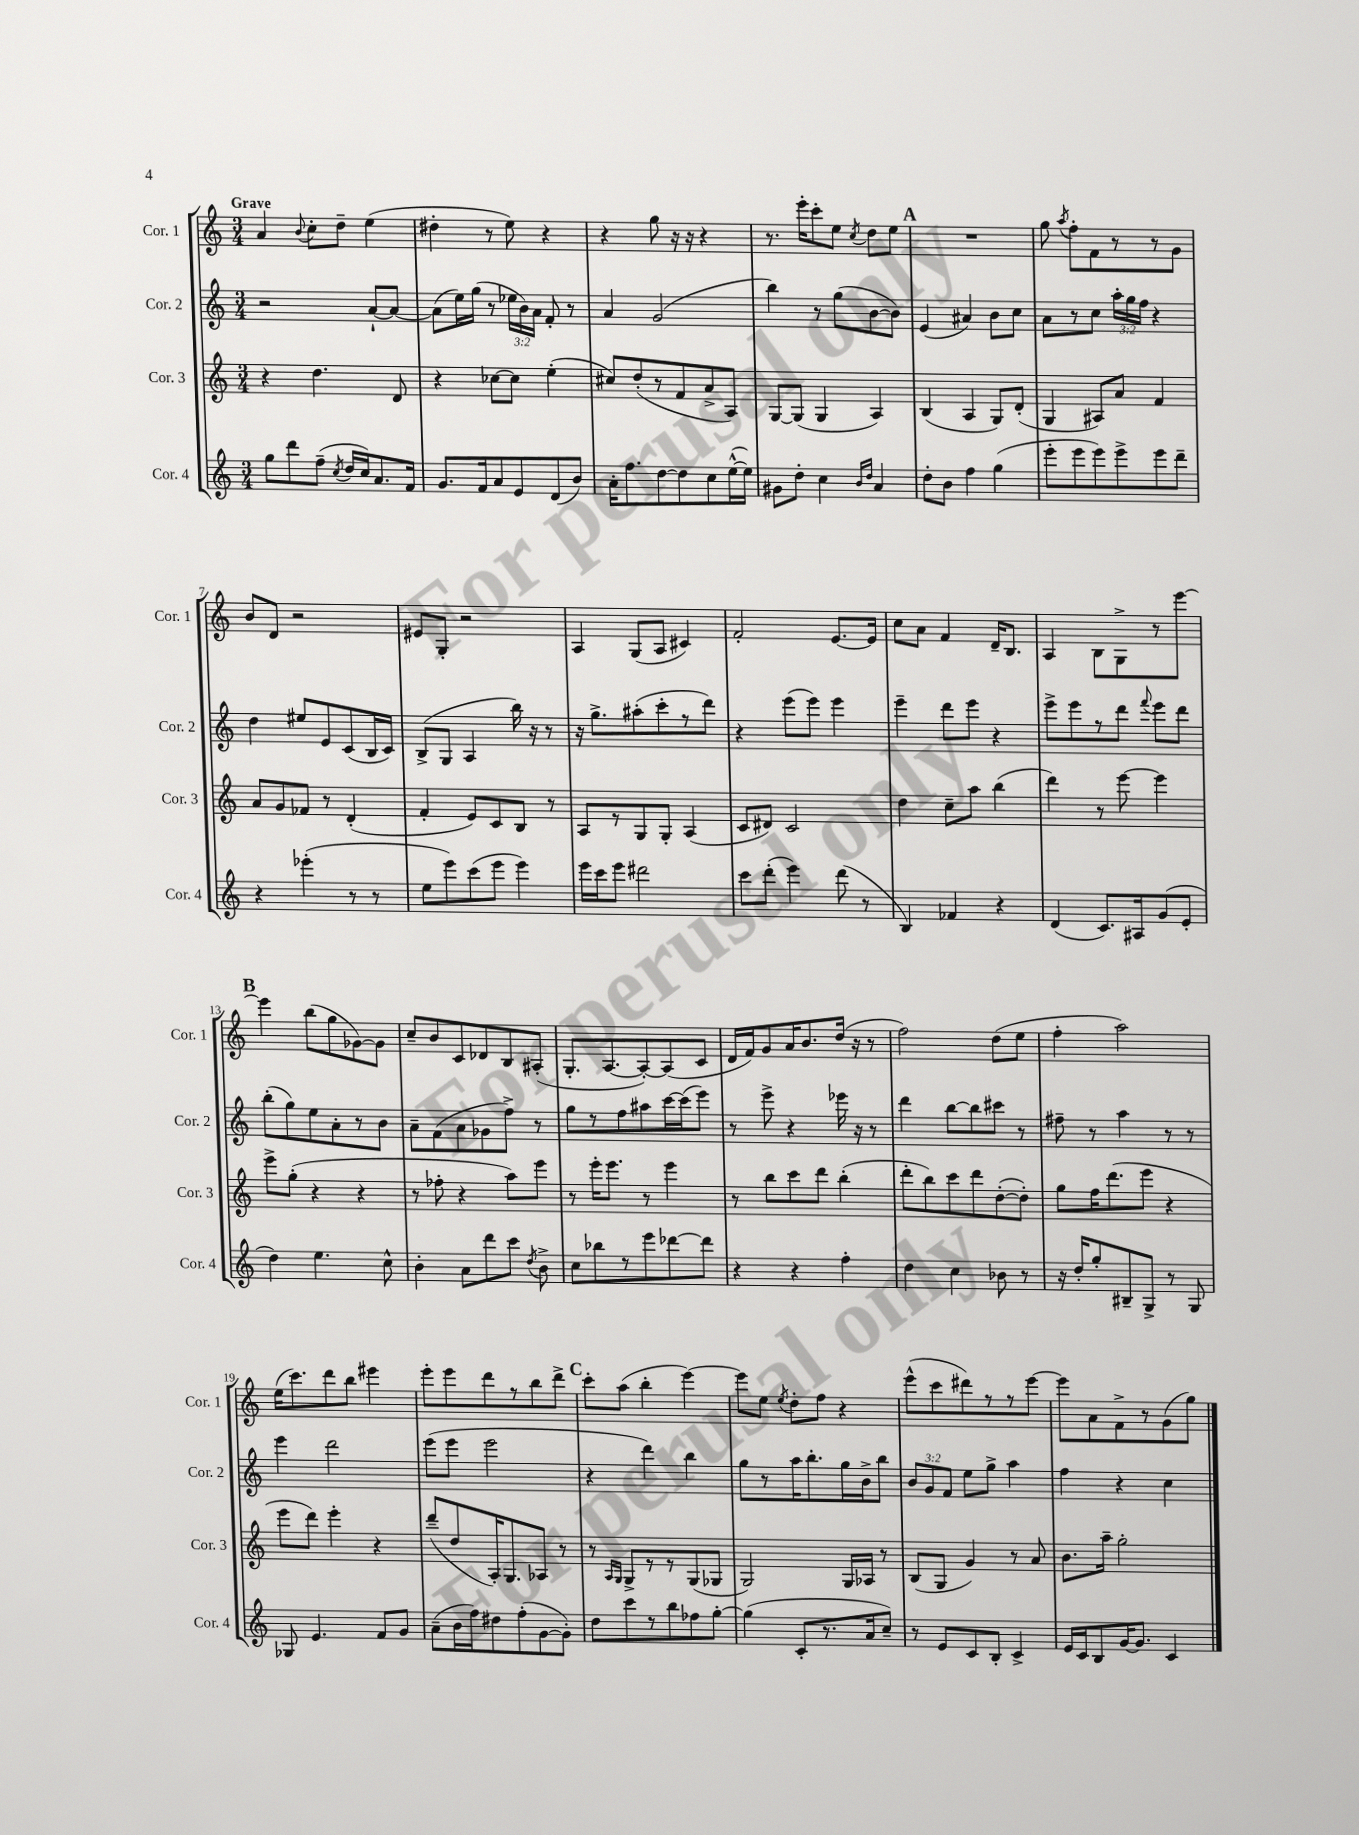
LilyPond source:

<<
\new StaffGroup <<
\new Staff = "s0" \with { instrumentName = "Cor. 1" shortInstrumentName = "Cor. 1" } {
    \clef treble \key c \major \numericTimeSignature \time 3/4 \tempo "Grave"
    \autoBeamOff a'4 \appoggiatura { b'8 } c''8[-. d''8]-- e''4( |
    dis''4-. r8 e''8) r4 |
    r4 g''8 r16 r16 r4 |
    r8. e'''16[-. c'''8-. e''8] \acciaccatura { c''8 } d''8[ e''8] |
    \mark \markup { \bold "A" } R2. |
    g''8 \acciaccatura { a''8 } f''8[-. f'8 r8 r8 g'8] |
    b'8[ d'8] r2 |
    eis'8[ g8]-. r2 |
    a4 g8[( a8] cis'4) |
    f'2-. e'8.[~ e'16] |
    c''8[ a'8] f'4 d'16[-- b8.] |
    a4 b8[ g8-> r8 e'''8]~ |
    \mark \markup { \bold "B" } e'''4 b''8[( g''8 ges'8~) ges'8] |
    c''8[-- b'8 c'8 des'8 b8 ais8]-.( |
    g8.[-. a8.~ a8~-.) a8( c'8] |
    d'16[ f'16) g'8 a'16 b'8. d''16]( r16 r8 |
    f''2) d''8[( e''8] |
    f''4-. a''2) |
    e''16[( c'''8.) d'''8 b''8] eis'''4 |
    e'''8[-. e'''8 d'''8 r8 b''8 d'''8]-> |
    \mark \markup { \bold "C" } c'''8[-. a''8]( b''4-. e'''4~) |
    e'''8[ e''8] \acciaccatura { e''8 } d''8[-. f''8] r4 |
    e'''8[-^( c'''8 dis'''8) r8 r8 e'''8]~ |
    e'''8[ a'8 f'8-> r8 g'8( g''8]) \bar "|." |
}
\new Staff = "s1" \with { instrumentName = "Cor. 2" shortInstrumentName = "Cor. 2" } {
    \clef treble \key c \major \numericTimeSignature \time 3/4 \override Staff.TupletNumber.text = #tuplet-number::calc-fraction-text
    \autoBeamOff r2 a'8[~-! a'8]~ |
    a'8[( e''16) g''16]( r8 \tuplet 3/2 { ees''16[ b'16) a'16] } f'8-. r8 |
    a'4 g'2( |
    b''4) r8 g''8[( b'8~ b'8]) |
    \mark \markup { \bold "A" } e'4( ais'4) b'8[ c''8] |
    a'8[ r8 c''8] \tuplet 3/2 { a''16[-. g''16 f''16] } r4 |
    d''4 eis''8[ e'8 c'8( b16 c'16]) |
    b8[->( g8] a4 b''16) r16 r8 |
    r16 g''8.[-> ais''8-.( c'''8-. r8 d'''8]) |
    r4 e'''8[( e'''8]) e'''4 |
    e'''4-- d'''8[ e'''8] r4 |
    e'''8[-> e'''8 r8 d'''8] \appoggiatura { f'''8 } e'''8[ d'''8] |
    \mark \markup { \bold "B" } b''8[-.( g''8) e''8 a'8-. r8 b'8] |
    a'8[-- f'8( a'8 ges'8 f''8]->) r8 |
    g''8[ r8 f''8 ais''8 c'''16~ c'''16( e'''8]) |
    r8 e'''8-> r4 ees'''16 r16 r8 |
    d'''4 b''8[~ b''8 cis'''8] r8 |
    fis''8-- r8 a''4 r8 r8 |
    e'''4 d'''2 |
    e'''8[( e'''8] e'''2 |
    \mark \markup { \bold "C" } r4 d'''4) b''4 |
    g''8[ r8 a''16 b''8.-. g''16 b'16-> b''8] |
    \tuplet 3/2 { b'8[ g'8 f'8] } e''8[ g''8]-> a''4 |
    f''4 r4 c''4 \bar "|." |
}
\new Staff = "s2" \with { instrumentName = "Cor. 3" shortInstrumentName = "Cor. 3" } {
    \clef treble \key c \major \numericTimeSignature \time 3/4
    \autoBeamOff r4 d''4. d'8 |
    r4 ces''8[~ ces''8] e''4-.( |
    cis''8[) d''8-.( r8 f'8 a'8-> a8]) |
    g8[~ g8]( g4 a4) |
    \mark \markup { \bold "A" } b4( a4 g8[) d'8]-.( |
    g4 ais8[) a'8] f'4 |
    a'8[ g'8 fes'8] r8 d'4-.( |
    f'4-. e'8[) c'8 b8] r8 |
    a8[ r8 g8 g8]-. a4( |
    c'8[ dis'8]) c'2 |
    d''4 c''8[-- a''8] b''4( |
    d'''4) r8 e'''8~ e'''4 |
    \mark \markup { \bold "B" } e'''8[-> g''8]-.( r4 r4 |
    r8 fes''8-. r4 a''8[) e'''8] |
    r8 e'''16[-. e'''8.] r8 e'''4 |
    r8 b''8[ c'''8 d'''8] b''4-.( |
    d'''8[-. b''8) c'''8 d'''8 d''8~-.( d''8]-.) |
    g''8[ f''16 d'''8.( e'''8] r4 |
    e'''8[ d'''8]) e'''4-. r4 |
    d'''8[--( d''8 a16-.) g8. aes8] r8 |
    \mark \markup { \bold "C" } r8 \grace { a16[ g16] } g8[-> r8 r8 g8( ges8] |
    g2) g16[ aes16] r8 |
    b8[( g8] g'4) r8 a'8 |
    b'8.[ a''16]-- g''2-. \bar "|." |
}
\new Staff = "s3" \with { instrumentName = "Cor. 4" shortInstrumentName = "Cor. 4" } {
    \clef treble \key c \major \numericTimeSignature \time 3/4
    \autoBeamOff g''8[ d'''8 f''8]--( \acciaccatura { c''8 } d''16[ c''16) a'8. f'16] |
    g'8.[ f'16 a'8 e'8 d'8( b'8]) |
    a'16[-. f''8. d''8~ d''8 c''8 e''16~-^( e''16]) |
    gis'8[ d''8]-. c''4 \grace { b'16[ d''16] } a'4 |
    \mark \markup { \bold "A" } d''8[-. b'8] f''4 g''4( |
    e'''8[-. e'''8 e'''8) e'''8-> e'''8 d'''8]-- |
    r4 ees'''4-.( r8 r8 |
    e''8[ e'''8) c'''8( e'''8] e'''4) |
    e'''16[ c'''16 e'''8] dis'''2 |
    c'''8[ d'''8]-.( e'''4) d'''8( r8 |
    b4) fes'4 r4 |
    d'4( c'8.[) ais16 g'8( e'8]-. |
    \mark \markup { \bold "B" } d''4) e''4. c''8-^ |
    b'4-. a'8[ d'''8 c'''8] \acciaccatura { d''8 } b'8-> |
    c''8[ bes''8 r8 e'''8 des'''8~ des'''8] |
    r4 r4 f''4-. |
    d''4 c''4 bes'8 r8 |
    r16 d''16[-. g''8-. bis8-- g8]-> r8 g8 |
    ges8 e'4. f'8[ g'8] |
    a'8[--( b'16 f''16) dis''8 f''8-.( g'8~ g'8]-.) |
    \mark \markup { \bold "C" } d''8[ c'''8 r8 b''8 fes''8 g''8]~-. |
    g''4( c'8[-. r8. a'16 c''8]--) |
    r8 e'8[ c'8 b8]-. c'4-> |
    e'16[ c'16 b8 g'16~ g'8.] c'4 \bar "|." |
}
>>
>>
